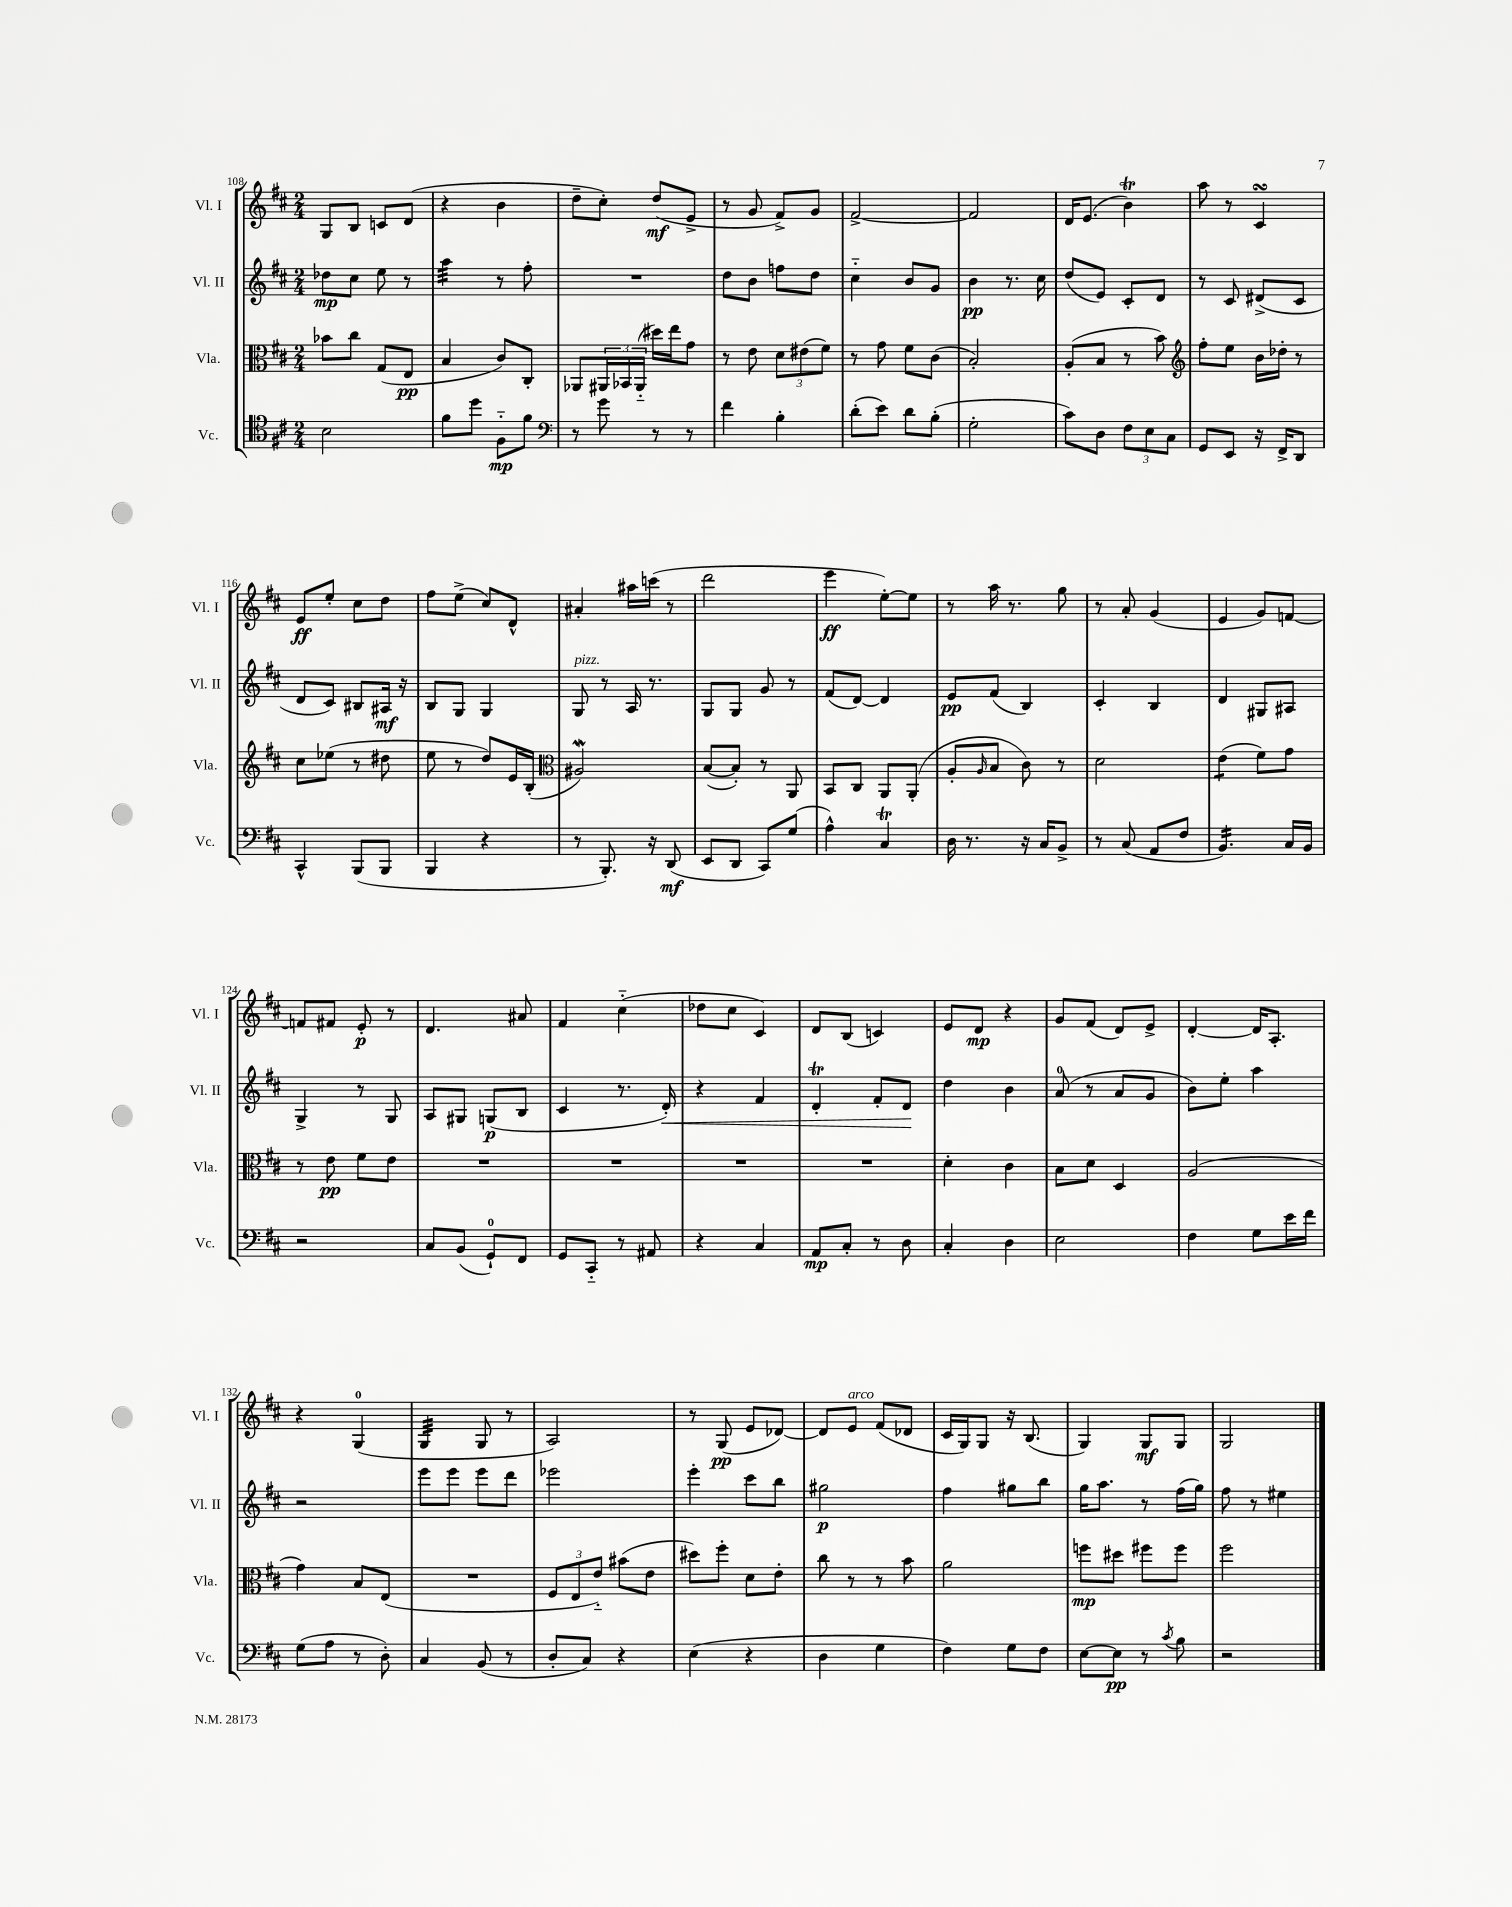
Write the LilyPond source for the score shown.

<<
\new StaffGroup <<
\new Staff = "s0" \with { instrumentName = "Vl. I" shortInstrumentName = "Vl. I" } {
    \clef treble \key d \major \numericTimeSignature \time 2/4
    g8 b8 c'8 d'8( |
    r4 b'4 |
    d''8-- cis''8-.) d''8\mf( e'8-> |
    r8 g'8 fis'8->) g'8 |
    fis'2~-> |
    fis'2 |
    d'16 e'8.( b'4\trill) |
    a''8 r8 cis'4\turn |
    e'8\ff e''8-. cis''8 d''8 |
    fis''8 e''8->( cis''8) d'8-^ |
    ais'4-. ais''16 c'''16( r8 |
    d'''2 |
    e'''4\ff e''8~-.) e''8 |
    r8 a''16 r8. g''8 |
    r8 a'8-. g'4( |
    e'4 g'8) f'8~ |
    f'8 fis'8 e'8-.\p r8 |
    d'4. ais'8 |
    fis'4 cis''4-_( |
    des''8 cis''8 cis'4) |
    d'8 b8( c'4) |
    e'8 d'8\mp r4 |
    g'8 fis'8( d'8) e'8-> |
    d'4~-. d'16 a8.-. |
    r4 g4-0( |
    g4:32 g8 r8 |
    a2) |
    r8 g8\pp( e'8 des'8~) |
    des'8 e'8^\markup { \italic "arco" } fis'8( des'8 |
    cis'16 g16) g8 r16 b8.( |
    g4) g8\mf g8 |
    g2 \bar "|." |
}
\new Staff = "s1" \with { instrumentName = "Vl. II" shortInstrumentName = "Vl. II" } {
    \clef treble \key d \major \numericTimeSignature \time 2/4
    des''8\mp cis''8 e''8 r8 |
    a''4:32 r8 fis''8-. |
    R2 |
    d''8 b'8 f''8 d''8 |
    cis''4-_ b'8 g'8 |
    b'4\pp r8. cis''16 |
    d''8( e'8) cis'8-. d'8 |
    r8 cis'8 dis'8->( cis'8 |
    d'8 cis'8) bis8 ais16\mf r16 |
    b8 g8 g4 |
    g8^\markup { \italic "pizz." } r8 a16 r8. |
    g8 g8 g'8 r8 |
    fis'8( d'8~) d'4 |
    e'8\pp fis'8( b4) |
    cis'4-. b4 |
    d'4 gis8 ais8 |
    g4-> r8 g8 |
    a8 gis8 g8\p( b8 |
    cis'4 r8. d'16-.\<) |
    r4 fis'4 |
    d'4-.\trill fis'8-. d'8\! |
    d''4 b'4 |
    a'8-0( r8 a'8 g'8 |
    b'8) e''8-. a''4 |
    r2 |
    e'''8 e'''8 e'''8 d'''8 |
    ees'''2 |
    e'''4-. cis'''8 b''8 |
    gis''2\p |
    fis''4 gis''8 b''8 |
    g''16 a''8. r8 fis''16( g''16) |
    fis''8 r8 eis''4 \bar "|." |
}
\new Staff = "s2" \with { instrumentName = "Vla." shortInstrumentName = "Vla." } {
    \clef alto \key d \major \numericTimeSignature \time 2/4
    bes'8 cis''8 g8( e8\pp |
    b4 cis'8) cis8-. |
    aes,8 \tuplet 3/2 { ais,16 bes,16 ais,16-_( } dis''16) e''16 g'8 |
    r8 e'8 \tuplet 3/2 { d'8 eis'8( fis'8) } |
    r8 g'8 fis'8 cis'8( |
    b2-.) |
    a8-.( b8 r8 b'8) |
    \clef treble fis''8-. e''8 b'16 des''16-. r8 |
    cis''8 ees''8( r8 dis''8 |
    e''8 r8 d''8) e'16 b16-.( |
    \clef alto ais2\mordent) |
    b8~( b8-.) r8 a,8 |
    b,8 cis8 a,8 a,8-.( |
    a8-. \grace { a16 } b8 cis'8) r8 |
    d'2 |
    e'4:8( fis'8) g'8 |
    r8 e'8\pp fis'8 e'8 |
    R2 |
    R2 |
    R2 |
    R2 |
    d'4-. cis'4 |
    b8 d'8 d4 |
    a2( |
    g'4) b8 e8( |
    R2 |
    \tuplet 3/2 { fis8 e8 e'8-_) } bis'8( e'8 |
    dis''8) fis''8-. d'8 e'8-. |
    cis''8 r8 r8 b'8 |
    a'2 |
    f''8\mp dis''8 fis''8 fis''8 |
    fis''2 \bar "|." |
}
\new Staff = "s3" \with { instrumentName = "Vc." shortInstrumentName = "Vc." } {
    \clef tenor \key d \major \numericTimeSignature \time 2/4
    b2 |
    fis'8 d''8 fis8-_\mp fis'8 |
    \clef bass r8 g'8 r8 r8 |
    fis'4 b4-. |
    d'8-.( e'8) d'8 b8-.( |
    g2-. |
    cis'8) d8 \tuplet 3/2 { fis8 e8 cis8 } |
    g,8 e,8 r16 fis,16-> d,8 |
    cis,4-^ b,,8( b,,8 |
    b,,4 r4 |
    r8 b,,8.-.) r16 d,8\mf( |
    e,8 d,8 cis,8) g8( |
    a4-^) cis4\trill |
    d16 r8. r16 cis16 b,8-> |
    r8 cis8( a,8 fis8 |
    b,4.:16) cis16 b,16 |
    r2 |
    cis8 b,8( g,8-0-!) fis,8 |
    g,8 cis,8-_ r8 ais,8 |
    r4 cis4 |
    a,8\mp cis8-. r8 d8 |
    cis4-. d4 |
    e2 |
    fis4 g8 e'16 fis'16 |
    g8( a8 r8 d8-.) |
    cis4 b,8( r8 |
    d8-. cis8) r4 |
    e4( r4 |
    d4 g4 |
    fis4) g8 fis8 |
    e8~ e8\pp r8 \acciaccatura { cis'8 } b8 |
    r2 \bar "|." |
}
>>
>>
\layout { \context { \Score currentBarNumber = #108 } }
